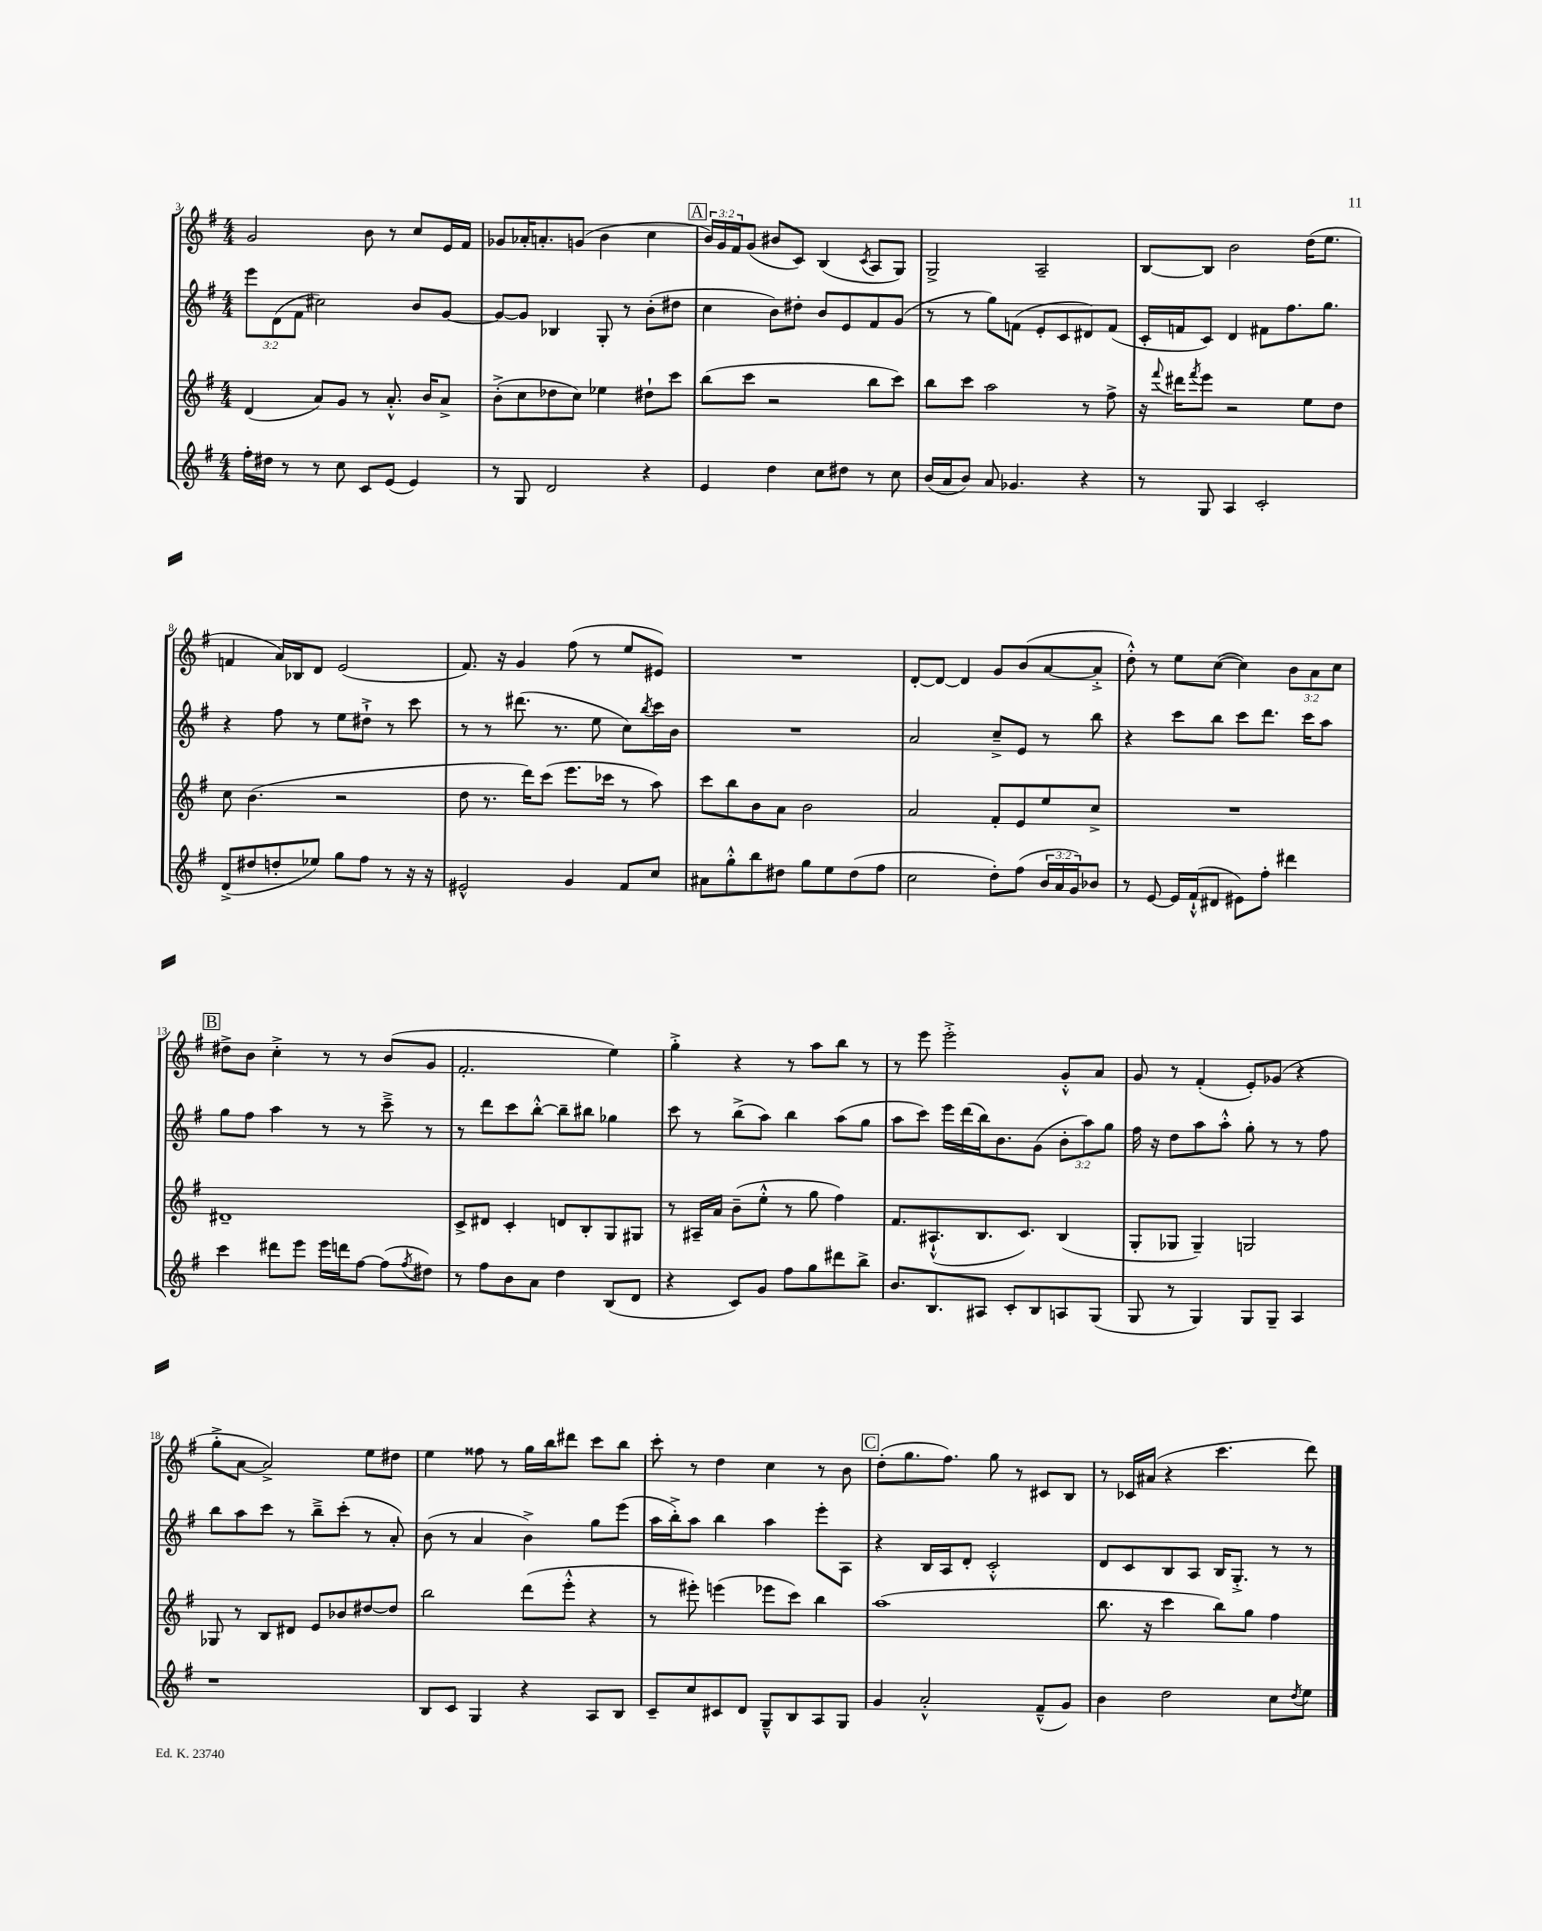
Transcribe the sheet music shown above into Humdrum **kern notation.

**kern	**kern	**kern	**kern
*staff4	*staff3	*staff2	*staff1
*clefG2	*clefG2	*clefG2	*clefG2
*k[f#]	*k[f#]	*k[f#]	*k[f#]
*M4/4	*M4/4	*M4/4	*M4/4
16ff#'	(4d	12eee	2g
16dd#	.	.	.
.	.	(12d	.
8r	.	.	.
.	.	12f#	.
8r	8a)	2cc#)	.
8cc	8g	.	.
8c	8r	.	8b
(8e	8.a'^^	.	8r
4e)	.	8b	8cc
.	16b	.	.
.	8a^	[8g	16e
.	.	.	16f#
=	=	=	=
8r	(8b'^	8g_	8g-
8G	8cc	8g]	16a-'
.	.	.	8.a'
2d	8dd-	4B-	.
.	8cc)	.	(8g
.	4ee-	8G'	4b
.	.	8r	.
4r	8dd#`	(8b'	4cc
.	8ccc	8dd#	.
=	=	=	=
4e	(8bb	4cc	24b)
.	.	.	24g
.	.	.	24f#
.	8ccc	.	(8g
4dd	2r	8b)	8b#
.	.	8dd#'	8c)
8cc	.	8b	(4B
8dd#	.	8e	.
.	.	.	8qc
8r	8bb	8f#	8A
8cc	8ccc)	(8g	8G)
=	=	=	=
(16b	8bb	8r	2G^
16a	.	.	.
8b)	8ccc	8r	.
8a	2aa	8gg)	.
4.g-	.	(8f	.
.	.	8e'	2A~
.	.	8c	.
4r	8r	8d#)	.
.	8ff#^	(8f	.
=	=	=	=
8r	16r	16c'	[8B
.	8qqfff#	.	.
.	16ddd#	16f	.
.	8qfff#	.	.
8G	8eee	8c)	8B]
4A	2r	4d	2b
2c'	.	8f#	.
.	.	8.ff#	.
.	8ee	.	(16dd
.	.	8.gg	8.ee
.	8dd	.	.
=	=	=	=
(8d^	8cc	4r	4f
8dd#	(4.b	.	.
8dd'	.	8ff#	16a)
.	.	.	16B-
8ee-)	.	8r	8d
8gg	2r	8ee	(2e
8ff#	.	8dd#`^	.
8r	.	8r	.
16r	.	8ccc	.
16r	.	.	.
=	=	=	=
2e#^^	8dd	8r	8.f#)
.	8.r	8r	.
.	.	.	16r
.	.	(8.ddd#	4g
.	16ddd)	.	.
.	(8ccc	.	.
.	.	8.r	.
4g	8.eee	.	(8ff#
.	.	8ee	8r
.	16ccc-	.	.
8f#	8r	8cc)	8ee
.	.	8qbb	.
8cc	8aa)	16ccc	8e#)
.	.	16b	.
=	=	=	=
8a#	8ccc	1r	1r
8gg'^^	8bb	.	.
8bb	8b	.	.
8dd#	8a	.	.
8gg	2b	.	.
8ee	.	.	.
(8dd#	.	.	.
8ff#	.	.	.
=	=	=	=
2cc	2a	2a	[8d'
.	.	.	8d_
.	.	.	4d]
8dd')	8f#'	8cc~^	8g
(8ff#	8e	8e	(8b
24b	8ee	8r	[8a
24a	.	.	.
24g)	.	.	.
8b-	8cc^	8bb	8a'^]
=	=	=	=
8r	1r	4r	8dd'^^)
[8e	.	.	8r
16e]	.	8ccc	8ee
(16f#`^^	.	.	.
8d#	.	8bb	([8cc
8e#)	.	8ccc	4cc])
8ff#'	.	8.ddd	.
4ddd#	.	.	12b
.	.	16ccc	.
.	.	.	12a
.	.	8aa	.
.	.	.	12cc
=	=	=	=
4ccc	1d#~	8gg	8dd#^
.	.	8ff#	8b
8ddd#	.	4aa	4cc'^
8eee	.	.	.
16eee	.	8r	8r
16ddd	.	.	.
[8ff#	.	8r	8r
(8ff#]	.	8ccc~^	(8b
8qff#	.	.	.
8dd#)	.	8r	8g
=	=	=	=
8r	8c^	8r	2.f#'
8ff#	8d#	8ddd	.
8b	4c'	8ccc	.
8a	.	[8bb'^^	.
4dd	8d	8bb~]	.
.	8B'	8bb#	.
(8B	8G	4gg-	4ee)
8d	8G#	.	.
=	=	=	=
4r	8r	8ccc	4gg'^
.	16A#~	8r	.
.	16a	.	.
8c)	(8b~	(8bb^	4r
8g	8ee'^^	8aa)	.
8ff#	8r	4bb	8r
8gg	8gg	.	8aa
8ddd#	4ff#)	(8aa	8bb
8bb^	.	8gg	8r
=	=	=	=
8.b	8.f#	8aa	8r
.	.	8ccc)	8eee
8.B	(8.A#`^^	.	.
.	.	16eee	2eee'^
.	.	(16ddd	.
8A#	8.B	16bb)	.
.	.	8.b	.
8c'	.	.	.
.	8.c)	.	.
8B	.	(8g	.
8A	(4B	12b'	8g'^^
.	.	12aa)	.
(8G	.	.	8a
.	.	12gg	.
=	=	=	=
8G	8G'	16ff#	8g
.	.	16r	.
8r	8G-	8dd	8r
4G)	4G-~)	8aa	(4f#'
.	.	8aa'^^	.
8G	2G	8gg'	8e')
8G~	.	8r	(8g-
4A	.	8r	4r
.	.	8ff#	.
=	=	=	=
1r	8G-	8bb	8gg'^
.	8r	8aa	[8a
.	8B	8ccc	2a^])
.	8d#	8r	.
.	8e	8bb~^	.
.	8b-	(8ccc'	.
.	[8dd#	8r	8ee
.	8dd#]	8a')	8dd#
=	=	=	=
8B	2bb	(8b	4ee
8c	.	8r	.
4G	.	4a	8ff##
.	.	.	8r
4r	(8ddd	4b^)	16gg
.	.	.	16bb
.	8eee'^^	.	8ddd#
8A	4r	8gg	8ccc
8B	.	(8eee	8bb
=	=	=	=
8c~	8r	16aa	8ccc'
.	.	16bb'^)	.
8cc	8eee#')	8aa	8r
8c#	(4eee	4bb	4dd
8d	.	.	.
8G~^^	8eee-	4aa	4cc
8B	8ccc)	.	.
8A	4bb	8eee'	8r
8G	.	8A	8b
=	=	=	=
4g	(1aa	4r	(8dd'
.	.	.	8.gg
2a'^^	.	16B	.
.	.	16A	8.ff#)
.	.	8d'	.
.	.	2c'^^	8gg
.	.	.	8r
(8f#~^^	.	.	8c#
8g)	.	.	8B
=	=	=	=
4b	8.bb	8d	8r
.	.	8c	16c-
.	16r	.	(16a#
2dd	4ccc	8B	4r
.	.	8A	.
.	8bb)	16B	4.ccc
.	.	8.G'^	.
.	8gg	.	.
8cc	4ff#	8r	.
8qdd	.	.	.
8ee	.	8r	8ddd)
==	==	==	==
*-	*-	*-	*-
